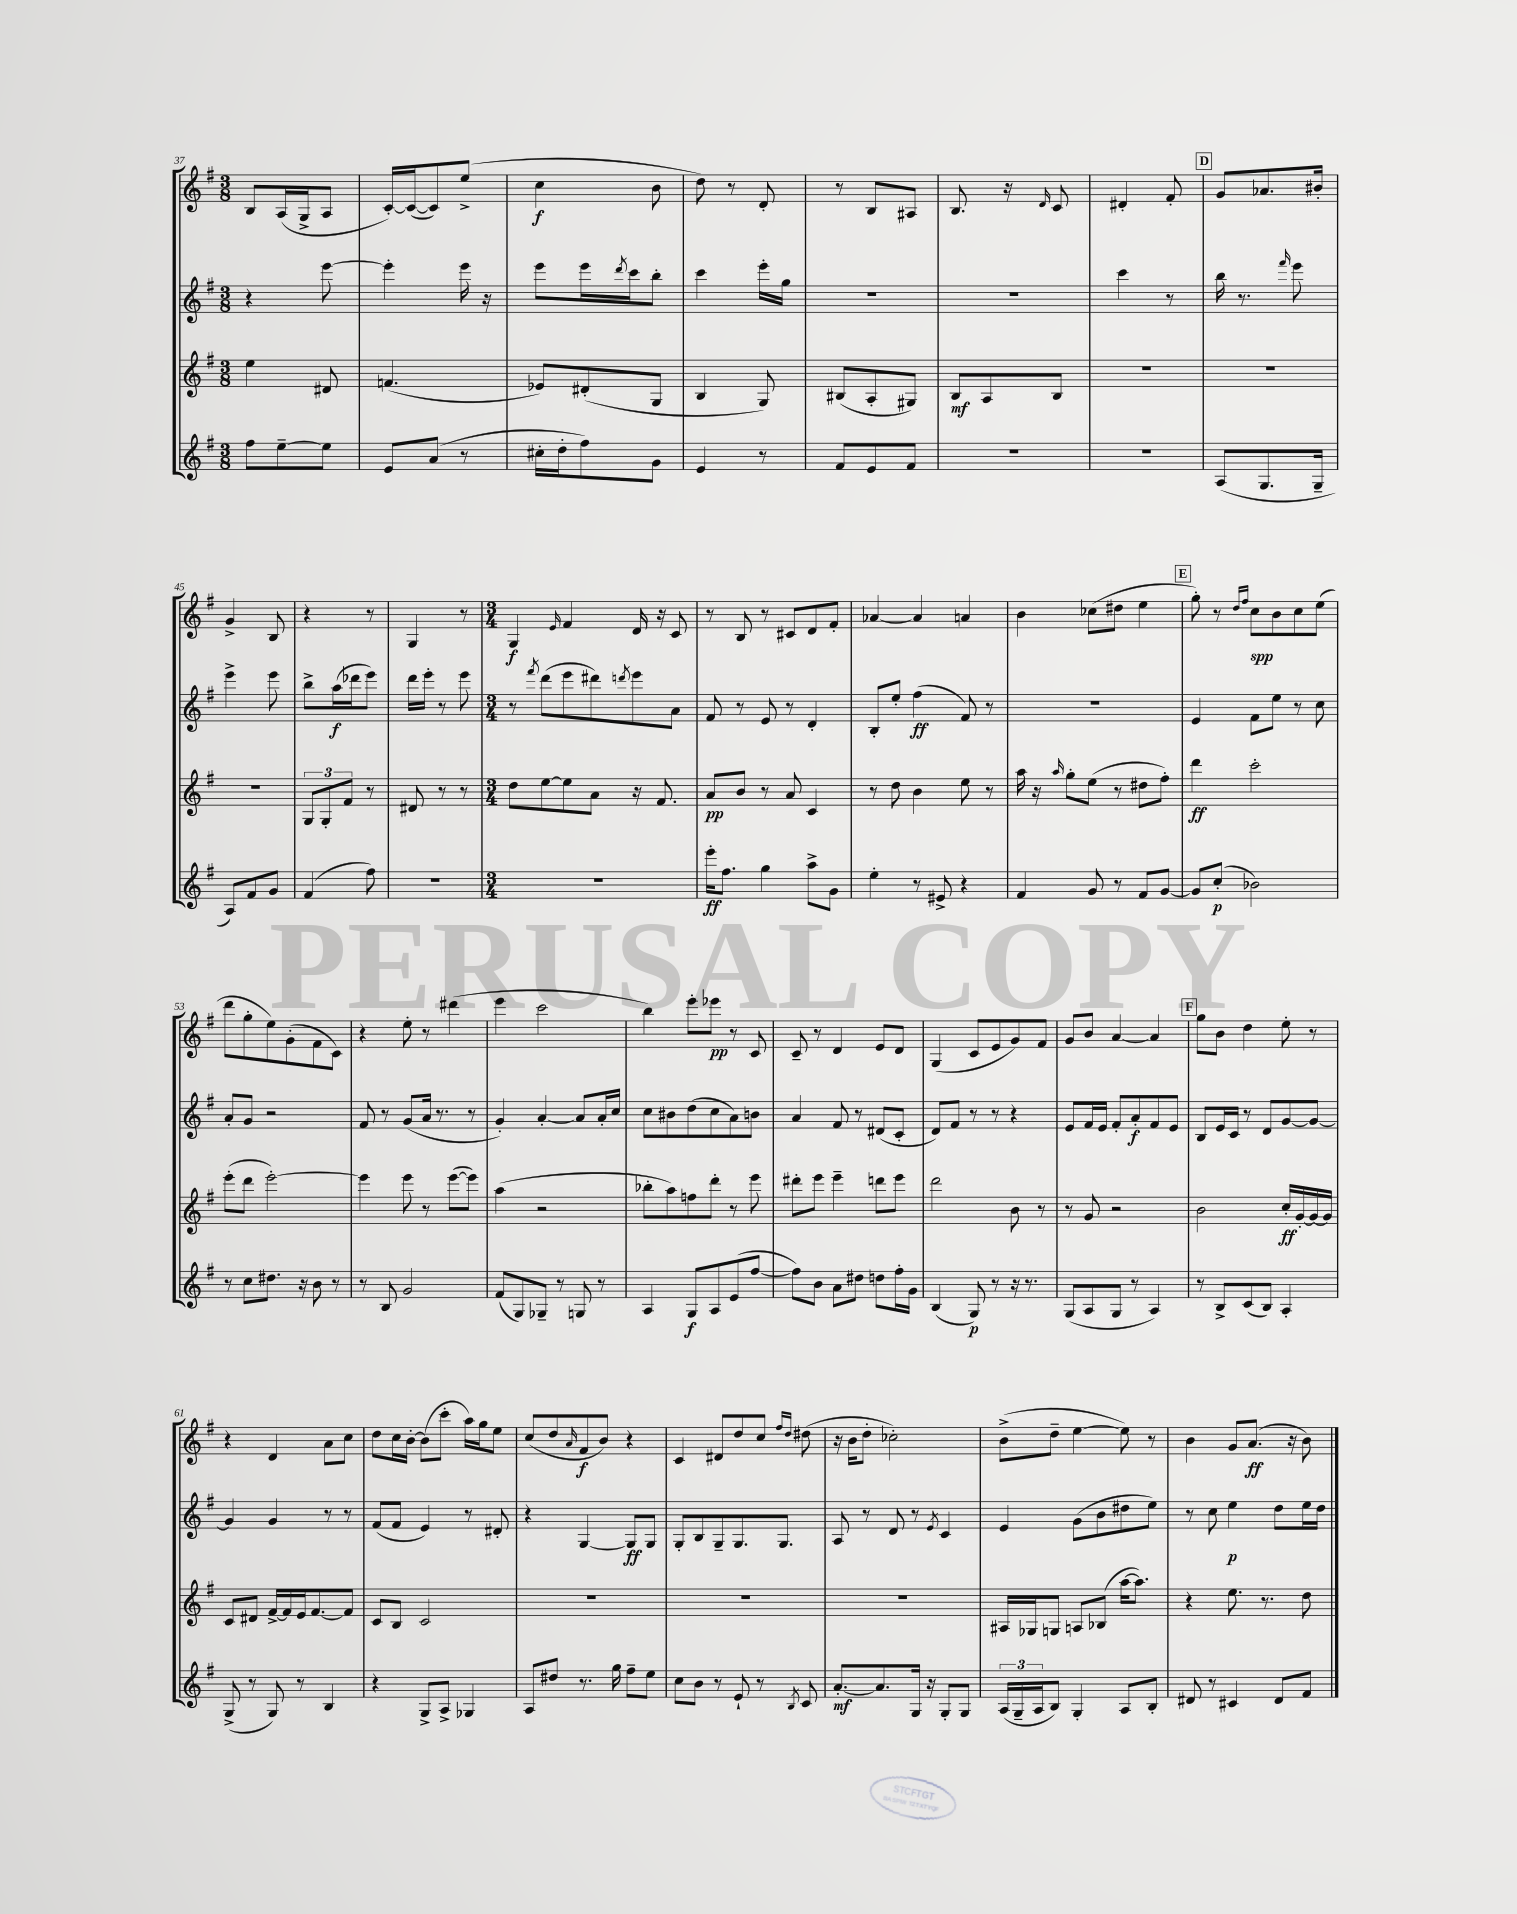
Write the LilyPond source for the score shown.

<<
\new StaffGroup <<
\new Staff = "s0" {
    \clef treble \key g \major \numericTimeSignature \time 3/8
    b8 a16( g16-> a8 |
    c'16~-.) c'16~( c'8) e''8->( |
    c''4\f b'8 |
    d''8) r8 d'8-. |
    r8 b8 ais8 |
    b8. r16 \grace { d'16 } c'8 |
    dis'4-. fis'8-. |
    \mark \markup { \box "D" } g'8 aes'8. bis'16-. |
    g'4-> b8 |
    r4 r8 |
    g4 r8 |
    \numericTimeSignature \time 3/4 g4\f \grace { e'16 } fis'4 d'16 r16 c'8 |
    r8 b8 r8 cis'8 d'8 fis'8-. |
    aes'4~ aes'4 a'4 |
    b'4 ces''8( dis''8 e''4 |
    \mark \markup { \box "E" } g''8-.) r8 \grace { d''16 fis''16 } c''8\spp b'8 c''8 e''8( |
    d'''8 g''8-. e''8) g'8-.( fis'8 c'8) |
    r4 e''8-. r8 dis'''4( |
    e'''4 c'''2 |
    b''4) e'''8-. ees'''8\pp r8 c'8 |
    c'8-- r8 d'4 e'8 d'8 |
    g4( c'8 e'8 g'8) fis'8 |
    g'8 b'8 a'4~ a'4 |
    \mark \markup { \box "F" } g''8 b'8 d''4 e''8-. r8 |
    r4 d'4 a'8 c''8 |
    d''8 c''16 b'16~-. b'8( c'''8-. a''16) g''16 e''8 |
    c''8( d''8 \grace { a'16 } fis'8\f b'8) r4 |
    c'4 dis'8 d''8 c''8 \grace { fis''16 d''16 } dis''8( |
    r16 b'16 d''8-. ces''2-.) |
    b'8->( d''8-- e''4~ e''8) r8 |
    b'4 g'8 a'8.\ff( r16 b'8) \bar "|." |
}
\new Staff = "s1" {
    \clef treble \key g \major \numericTimeSignature \time 3/8
    r4 e'''8~ |
    e'''4-. e'''16 r16 |
    e'''8 e'''16 \acciaccatura { d'''8 } c'''16 b''8-. |
    c'''4 e'''16-. g''16 |
    R4. |
    R4. |
    c'''4 r8 |
    \mark \markup { \box "D" } b''16 r8. \grace { fis'''16 } e'''8 |
    e'''4-> e'''8 |
    b''8-> a''16\f( des'''16 e'''8) |
    d'''16 e'''16-. r8 e'''8 |
    \numericTimeSignature \time 3/4 r8 \acciaccatura { fis'''8 } d'''8( e'''8 dis'''8) \acciaccatura { d'''8 } e'''8 a'8 |
    fis'8 r8 e'8 r8 d'4-. |
    b8-. e''8-. fis''4\ff( fis'8) r8 |
    R2. |
    \mark \markup { \box "E" } e'4 fis'8 e''8 r8 c''8 |
    a'8-. g'8 r2 |
    fis'8 r8 g'8( a'16 r8. r8 |
    g'4-.) a'4~-. a'8 a'16-. c''16 |
    c''8 bis'8 d''8( c''8 a'8) b'8 |
    a'4 fis'8 r8 dis'8( c'8-. |
    d'8) fis'8 r8 r8 r4 |
    e'8 fis'16 e'16 fis'8-. a'8-.\f fis'8 e'8 |
    \mark \markup { \box "F" } b8 e'16 c'16 r8 d'8 g'8~ g'8~ |
    g'4 g'4 r8 r8 |
    fis'8( fis'8 e'4) r8 dis'8-. |
    r4 g4~ g8\ff g8 |
    g8-. b8 g8-- g8. g8. |
    a8 r8 d'8 r8 \acciaccatura { e'8 } c'4 |
    e'4 g'8( b'8 dis''8 e''8) |
    r8 c''8 e''4\p d''8 e''16 d''16 \bar "|." |
}
\new Staff = "s2" {
    \clef treble \key g \major \numericTimeSignature \time 3/8
    e''4 dis'8 |
    f'4.( |
    ees'8) dis'8-.( g8 |
    b4 g8) |
    bis8( a8-. gis8) |
    b8\mf a8 b8 |
    R4. |
    \mark \markup { \box "D" } R4. |
    R4. |
    \tuplet 3/2 { g8 g8-. fis'8 } r8 |
    dis'8 r8 r8 |
    \numericTimeSignature \time 3/4 d''8 e''8~ e''8 a'8 r16 fis'8. |
    a'8\pp b'8 r8 a'8 c'4 |
    r8 d''8 b'4 e''8 r8 |
    a''16 r16 \grace { a''16 } g''8-. e''8( r8 dis''8 fis''8-.) |
    \mark \markup { \box "E" } d'''4\ff c'''2-. |
    e'''8-.( d'''8 e'''2~-.) |
    e'''4 e'''8 r8 e'''8~( e'''8) |
    a''4( r2 |
    bes''8-. a''8) f''8 d'''8-. r8 e'''8 |
    dis'''8-. e'''8 e'''4-- d'''8 e'''8 |
    d'''2 b'8 r8 |
    r8 g'8 r2 |
    \mark \markup { \box "F" } b'2 c''16-.\ff g'16~-. g'16~ g'16 |
    c'8 dis'8 fis'16~-> fis'16 e'16 fis'8.~ fis'8 |
    c'8 b8 c'2 |
    R2. |
    R2. |
    R2. |
    ais16 ges16 g8 a8 bes8( a''16~ a''8.) |
    r4 e''8. r8. d''8 \bar "|." |
}
\new Staff = "s3" {
    \clef treble \key g \major \numericTimeSignature \time 3/8
    fis''8 e''8~-- e''8 |
    e'8 a'8( r8 |
    cis''16-. d''16-. fis''8) g'8 |
    e'4 r8 |
    fis'8 e'8 fis'8 |
    R4. |
    R4. |
    \mark \markup { \box "D" } a8( g8. g16-- |
    a8) fis'8 g'8 |
    fis'4( fis''8) |
    R4. |
    \numericTimeSignature \time 3/4 R2. |
    e'''16-.\ff fis''8. g''4 a''8-> g'8 |
    e''4-. r8 eis'8-> r4 |
    fis'4 g'8 r8 fis'8 g'8~ |
    \mark \markup { \box "E" } g'8 c''8-.\p( bes'2) |
    r8 c''8 dis''8. r16 b'8 r8 |
    r8 b8 g'2 |
    fis'8( g8) ges8-- r8 g8 r8 |
    a4 g8\f a8 e'8( fis''8~ |
    fis''8) b'8 a'8 dis''8 d''8 fis''16-. g'16 |
    b4( g8\p) r8 r16 r8. |
    g8( a8 g8 r8 a4) |
    \mark \markup { \box "F" } r8 b8-> c'8( b8) a4-. |
    g8->( r8 g8) r8 b4 |
    r4 g8-> a8-> ges4 |
    a8 dis''8 r8. g''16 fis''8-- e''8 |
    c''8 b'8 r8 e'8-! r8 \acciaccatura { b8 } c'8 |
    a'8.~-.\mf a'8. g16 r16 g8-. g8 |
    \tuplet 3/2 { a16( g16-- a16 } b8) g4-. a8 b8-. |
    dis'8 r8 cis'4 dis'8 fis'8 \bar "|." |
}
>>
>>
\layout { \context { \Score currentBarNumber = #37 } }
